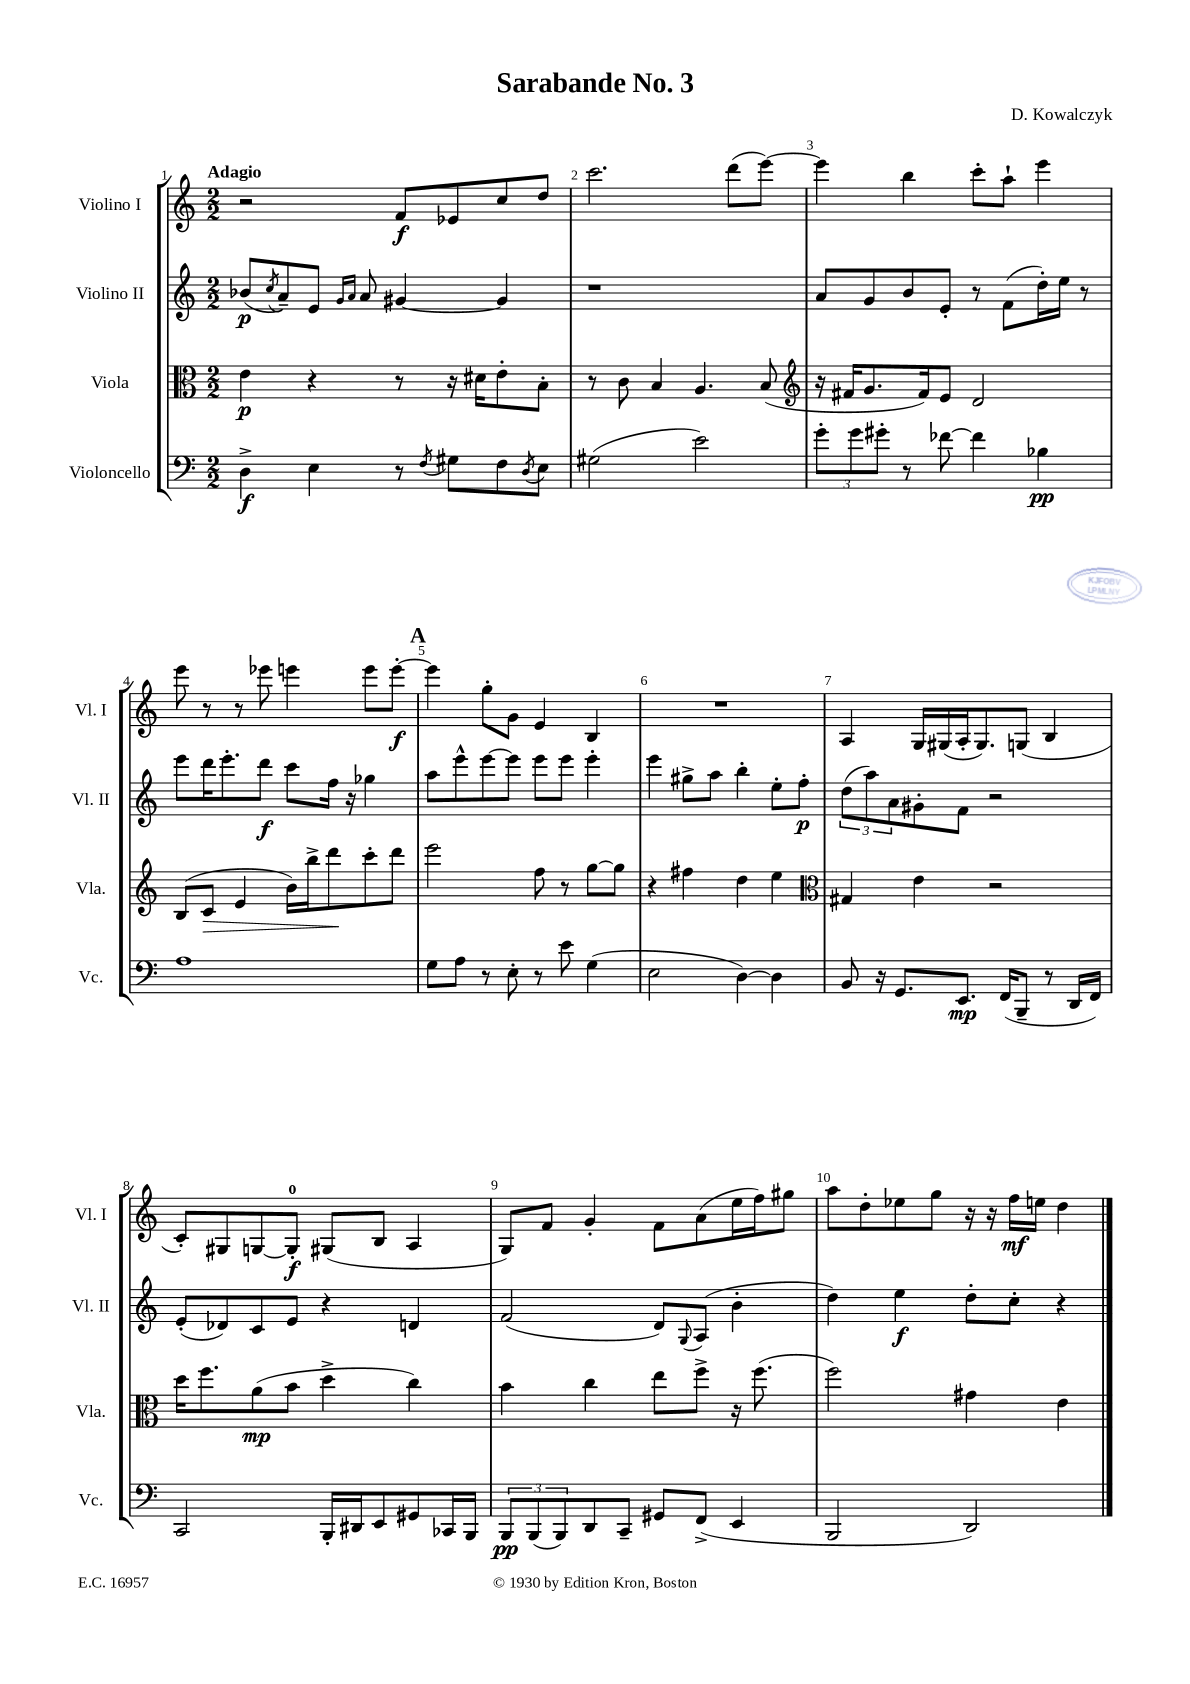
\header { title = "Sarabande No. 3" composer = "D. Kowalczyk" }
<<
\new StaffGroup <<
\new Staff = "s0" \with { instrumentName = "Violino I" shortInstrumentName = "Vl. I" } {
    \clef treble \key c \major \numericTimeSignature \time 2/2 \tempo "Adagio"
    r2 f'8\f ees'8 c''8 d''8 |
    c'''2. d'''8( e'''8~) |
    e'''4 b''4 c'''8-. a''8-! e'''4 |
    e'''8 r8 r8 ees'''8 e'''4 e'''8 e'''8~-.\f |
    \mark \markup { \bold "A" } e'''4 g''8-. g'8 e'4 b4 |
    R1 |
    a4 g16 gis16( a16-. gis8.) g8( b4 |
    c'8-.) gis8 g8~ g8-0-.\f gis8( b8 a4 |
    g8) f'8 g'4-. f'8 a'8( e''16 f''16) gis''8 |
    a''8 d''8-. ees''8 g''8 r16 r16 f''16\mf e''16 d''4 \bar "|." |
}
\new Staff = "s1" \with { instrumentName = "Violino II" shortInstrumentName = "Vl. II" } {
    \clef treble \key c \major \numericTimeSignature \time 2/2
    bes'8\p( \acciaccatura { c''8 } a'8--) e'8 \grace { g'16 a'16 } a'8 gis'4~ gis'4 |
    r1 |
    a'8 g'8 b'8 e'8-. r8 f'8( d''16-.) e''16 r8 |
    e'''8 d'''16 e'''8.-. d'''8\f c'''8 f''16 r16 ges''4 |
    \mark \markup { \bold "A" } a''8 e'''8-^ e'''8~ e'''8 e'''8 e'''8 e'''4-. |
    e'''4 gis''8-> a''8 b''4-. e''8-. f''8-.\p |
    \tuplet 3/2 { d''8( a''8) a'8 } gis'8-. f'8 r2 |
    e'8-.( des'8) c'8 e'8 r4 d'4 |
    f'2( d'8) \appoggiatura { g8 } a8( b'4-. |
    d''4) e''4\f d''8-. c''8-. r4 \bar "|." |
}
\new Staff = "s2" \with { instrumentName = "Viola" shortInstrumentName = "Vla." } {
    \clef alto \key c \major \numericTimeSignature \time 2/2
    e'4\p r4 r8 r16 dis'16 e'8-. b8-. |
    r8 c'8 b4 a4. b8( |
    \clef treble r16 fis'16 g'8. fis'16) e'8 d'2 |
    b8( c'8\> e'4 b'16) b''16-> d'''8\! c'''8-. d'''8 |
    \mark \markup { \bold "A" } e'''2 f''8 r8 g''8~ g''8 |
    r4 fis''4 d''4 e''4 |
    \clef alto gis4 e'4 r2 |
    d''16 f''8. a'8\mp( b'8 d''4-> c''4) |
    b'4 c''4 e''8 f''8-> r16 f''8.( |
    f''2) gis'4 e'4 \bar "|." |
}
\new Staff = "s3" \with { instrumentName = "Violoncello" shortInstrumentName = "Vc." } {
    \clef bass \key c \major \numericTimeSignature \time 2/2
    d4->\f e4 r8 \acciaccatura { f8 } gis8 f8 \acciaccatura { d8 } e8 |
    gis2( e'2) |
    \tuplet 3/2 { g'8-. g'8 gis'8-. } r8 fes'8~ fes'4 bes4\pp |
    a1 |
    \mark \markup { \bold "A" } g8 a8 r8 e8-. r8 e'8 g4( |
    e2 d4~) d4 |
    b,8 r16 g,8. e,8.\mp f,16( b,,8-- r8 d,16 f,16) |
    c,2 b,,16-. dis,16 e,8 gis,8 ces,16 b,,16 |
    \tuplet 3/2 { b,,8\pp b,,8( b,,8) } d,8 c,8-- gis,8 f,8->( e,4 |
    b,,2 d,2) \bar "|." |
}
>>
>>
\layout { \context { \Score \override BarNumber.break-visibility = ##(#f #t #t) barNumberVisibility = #all-bar-numbers-visible } }
